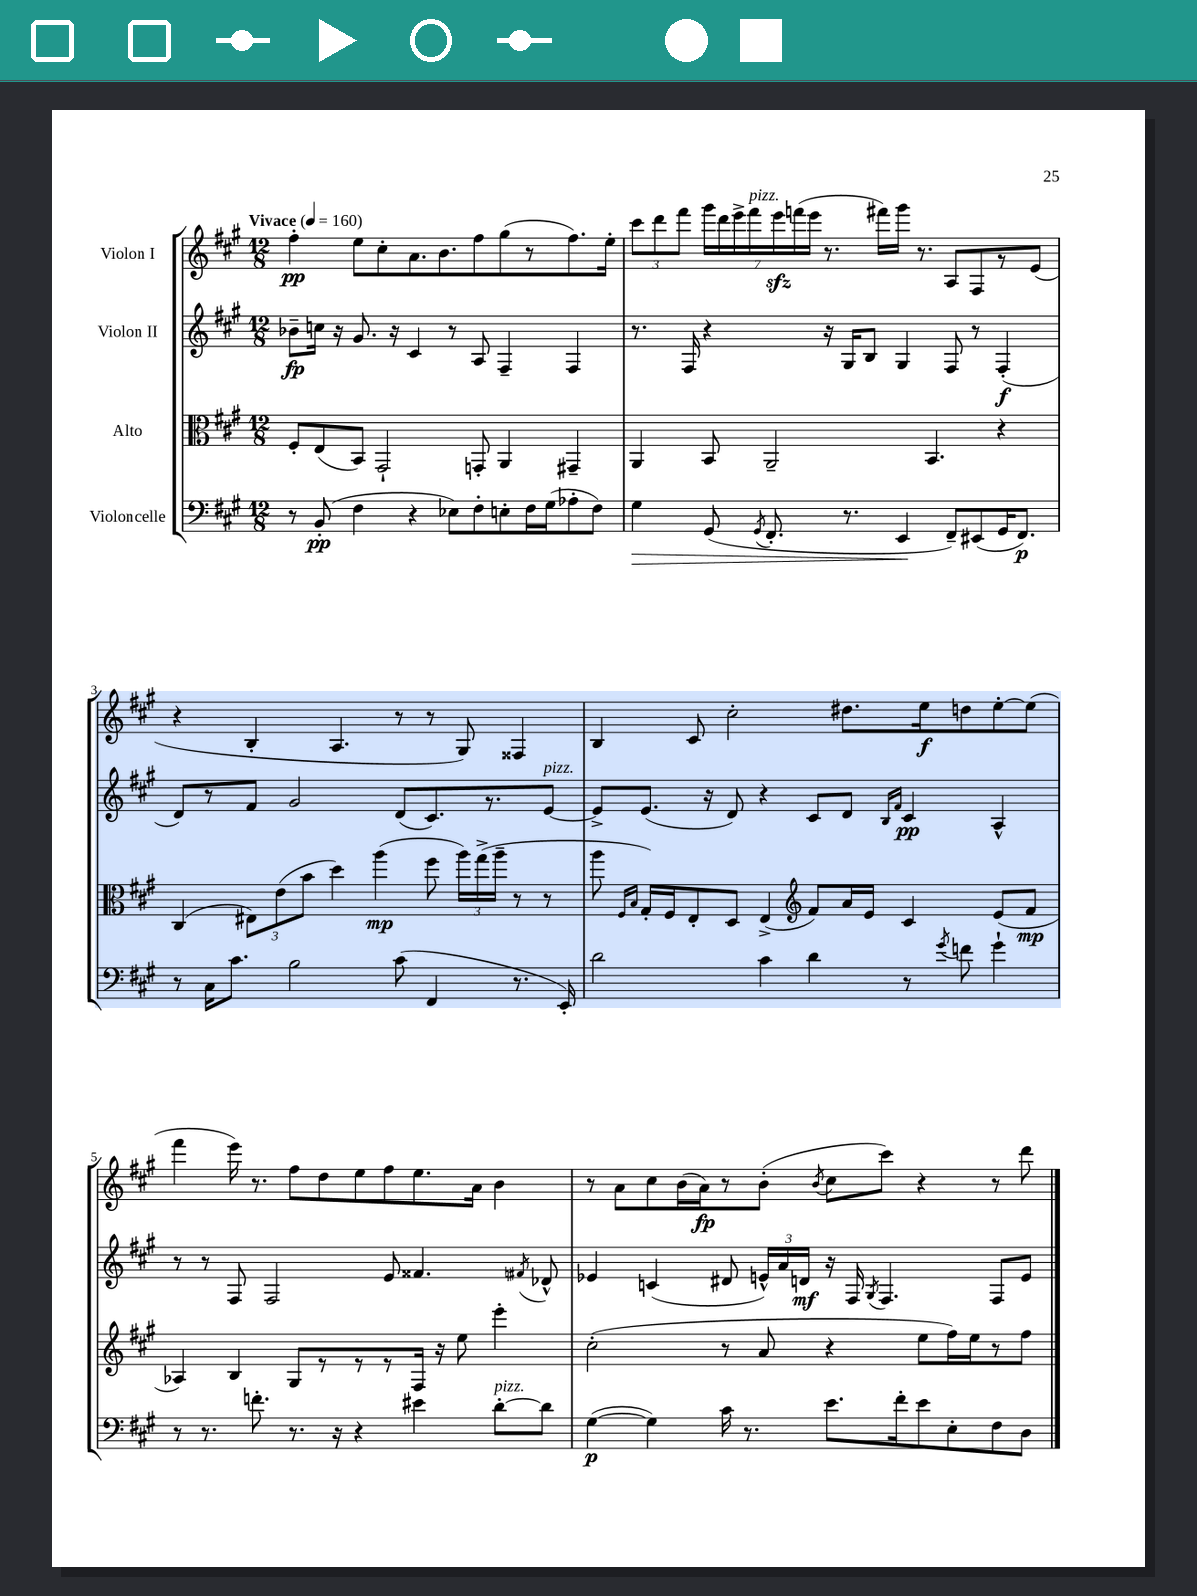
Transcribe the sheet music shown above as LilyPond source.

<<
\new StaffGroup <<
\new Staff = "s0" \with { instrumentName = "Violon I" } {
    \clef treble \key a \major \numericTimeSignature \time 12/8 \tempo "Vivace" 4 = 160
    \autoBeamOff fis''4-.\pp e''8[ cis''8-. a'8. b'8. fis''8 gis''8( r8 fis''8.) e''16]-. |
    \tuplet 3/2 { cis'''8[ d'''8 fis'''8] } \tuplet 7/4 { gis'''16[ d'''16 e'''16-> fis'''16^\markup { \italic "pizz." } e'''16\sfz f'''16( e'''16] } r8. fis'''16[) gis'''16] r8. a8[ fis8 r8 e'8]( |
    r4 b4-. a4. r8 r8 gis8) fisis4 |
    b4 cis'8 cis''2-. dis''8.[ e''16\f d''8 e''8~-. e''8]( |
    fis'''4 e'''16) r8. fis''8[ d''8 e''8 fis''8 e''8. a'16] b'4 |
    r8 a'8[ cis''8 b'16( a'16\fp) r8 b'8]-.( \acciaccatura { b'8 } cis''8[ cis'''8]) r4 r8 d'''8 \bar "|." |
}
\new Staff = "s1" \with { instrumentName = "Violon II" } {
    \clef treble \key a \major \numericTimeSignature \time 12/8
    \autoBeamOff bes'8[--\fp c''16] r16 gis'8. r16 cis'4 r8 a8 fis4-- fis4 |
    r8. fis16 r4 r16 gis16[ b8] gis4 fis8 r8 fis4-.\f( |
    d'8[) r8 fis'8] gis'2 d'8[( cis'8.) r8. e'8]~^\markup { \italic "pizz." } |
    e'8[-> e'8.]( r16 d'8) r4 cis'8[ d'8] \grace { b16[ fis'16] } cis'4\pp a4-^ |
    r8 r8 fis8 fis2 e'8 fisis'4. \acciaccatura { fis'8 } des'8-^ |
    ees'4 c'4( dis'8 \tuplet 3/2 { e'16[-^) a'16 d'16]\mf } r16 fis16 \acciaccatura { gis8 } fis4. fis8[ e'8] \bar "|." |
}
\new Staff = "s2" \with { instrumentName = "Alto" } {
    \clef alto \key a \major \numericTimeSignature \time 12/8
    \autoBeamOff fis8[-. e8( b,8]) gis,2-! g,8-. a,4 gis,4-- |
    a,4 b,8 a,2-- b,4. r4 |
    cis4( \tuplet 3/2 { eis8[) e'8( b'8] } d''4) a''4\mp( fis''8 \tuplet 3/2 { a''16[) gis''16->( a''16]-- } r8 r8 |
    a''8 \grace { fis16[ b16] } gis16[-.) fis16 e8-. d8] e4->( \clef treble fis'8[) a'16 e'16] cis'4 e'8[( fis'8]\mp |
    aes4) b4 gis8[ r8 r8 r8 fis16] r16 e''8 e'''4-. |
    cis''2-.( r8 a'8 r4 e''8[ fis''16) e''16 r8 fis''8] \bar "|." |
}
\new Staff = "s3" \with { instrumentName = "Violoncelle" } {
    \clef bass \key a \major \numericTimeSignature \time 12/8
    \autoBeamOff r8 b,8-.\pp( fis4 r4 ees8[) fis8-. e8-. fis16 gis16( aes8-. fis8]) |
    gis4\> gis,8( \acciaccatura { gis,8 } fis,8.-. r8. e,4\! fis,8[--) eis,8( gis,16 fis,8.]\p) |
    r8 cis16[ cis'8.] b2 cis'8( fis,4 r8. e,16-.) |
    d'2 cis'4 d'4 r8 \acciaccatura { gis'8 } f'8 gis'4-! |
    r8 r8. f'8.-. r8. r16 r4 eis'4 d'8[~-.^\markup { \italic "pizz." } d'8] |
    gis4~\p( gis4) cis'16 r8. e'8.[ fis'16-. e'8 e8-. fis8 d8] \bar "|." |
}
>>
>>
